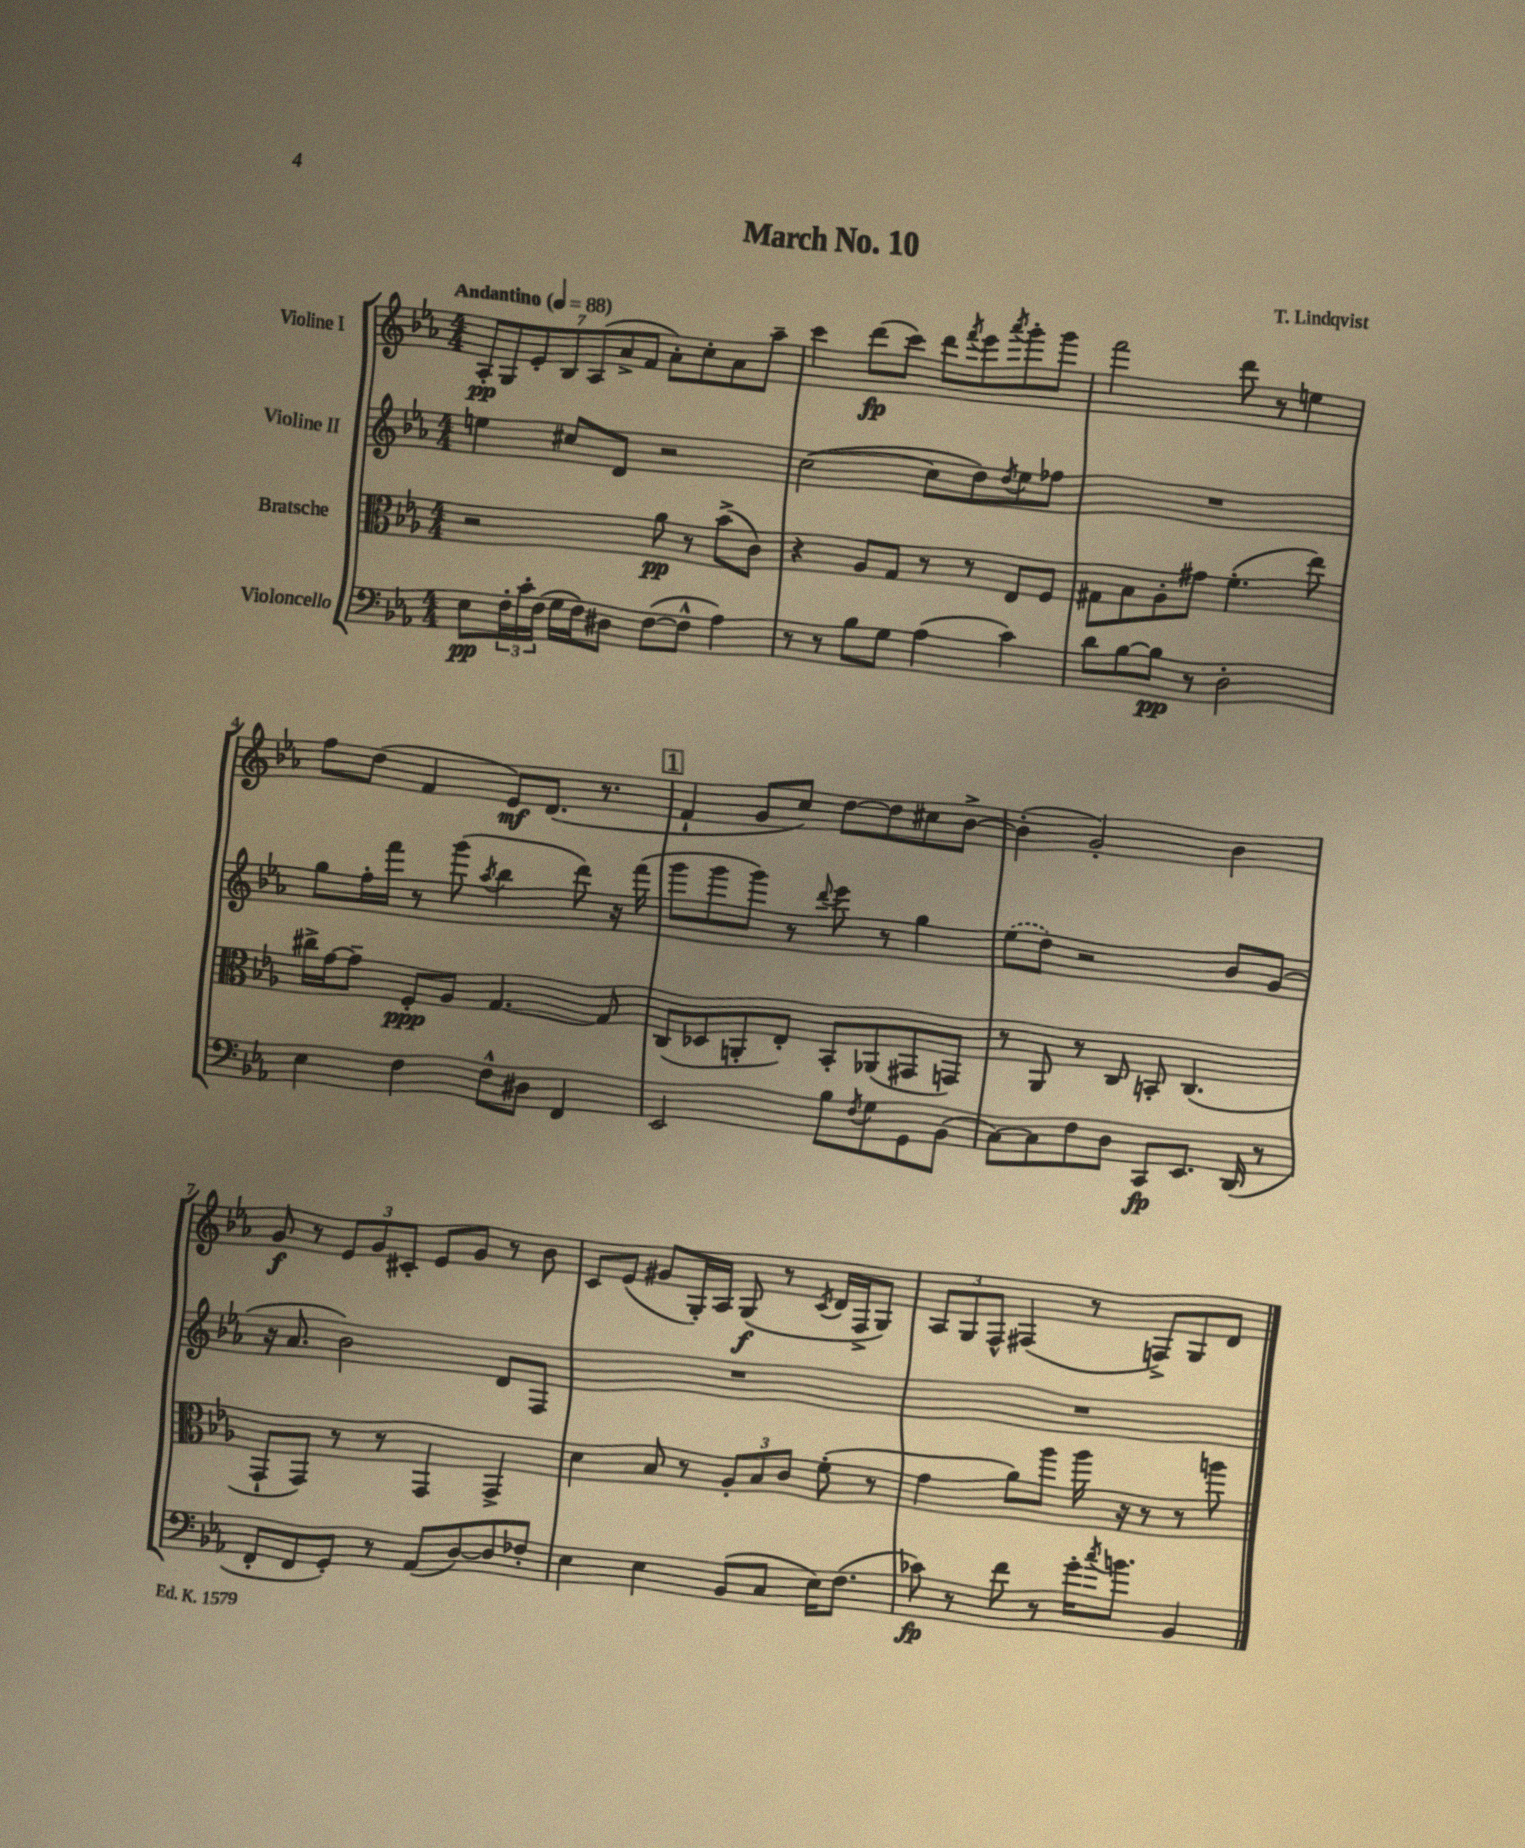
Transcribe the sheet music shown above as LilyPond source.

\header { title = "March No. 10" composer = "T. Lindqvist" }
<<
\new StaffGroup <<
\new Staff = "s0" \with { instrumentName = "Violine I" } {
    \clef treble \key ees \major \numericTimeSignature \time 4/4 \tempo "Andantino" 4 = 88
    \tuplet 7/4 { aes8-.\pp g8 ees'8-. bes8 aes8( aes'8-> f'8 } aes'8-.) c''8-. aes'8 aes''8-- |
    c'''4 d'''8\fp( c'''8) d'''8 \acciaccatura { f'''8 } ees'''8 \acciaccatura { aes'''8 } g'''8-. g'''8 |
    f'''2 d'''8 r8 e''4 |
    f''8 d''8( f'4 ees'8\mf) d'8.( r8. |
    \mark \markup { \box "1" } f'4-! g'8 c''8) d''8~ d''8 cis''8 bes'8~-> |
    bes'4-.( g'2-.) bes'4 |
    g'8\f r8 \tuplet 3/2 { ees'8 g'8 cis'8-. } ees'8 g'8 r8 bes'8 |
    c'8 ees'8( gis'8 g16-.) aes16 g8\f( r8 \acciaccatura { c'8 } d'16 f16-> g8) |
    \tuplet 3/2 { aes8 g8 f8-^ } fis4( r8 f8->) g8 d'8 \bar "|." |
}
\new Staff = "s1" \with { instrumentName = "Violine II" } {
    \clef treble \key ees \major \numericTimeSignature \time 4/4
    e''4 cis''8 d'8 r2 |
    c''2~( c''8 d''8) \acciaccatura { d''8 } ees''8 fes''8 |
    R1 |
    g''8 f''16-. f'''16 r8 g'''8( \acciaccatura { aes''8 } bes''4 d'''8) r16 f'''16( |
    \mark \markup { \box "1" } g'''8 g'''8 g'''8) r8 \appoggiatura { d'''8 } ees'''8 r8 g''4 |
    \once \slurDashed ees''8( d''8) r2 bes'8 g'8( |
    r16 aes'8. bes'2) d'8 f8 |
    R1 |
    R1 \bar "|." |
}
\new Staff = "s2" \with { instrumentName = "Bratsche" } {
    \clef alto \key ees \major \numericTimeSignature \time 4/4
    r2 aes'8\pp r8 bes'8->( c'8) |
    r4 aes8 g8 r8 r8 ees8 f8 |
    gis8 bes8 aes8-. gis'8 f'4.-.( ees''8) |
    cis''16-> g'16~ g'8-- f8-.\ppp aes8 g4.~ g8 |
    \mark \markup { \box "1" } c8( des8 a,8-. ees8-.) bes,8-. aes,8( gis,8 g,8) |
    r8 aes,8 r8 c8 b,8-. c4.( |
    g,8-! g,8) r8 r8 g,4 g,4-> |
    d'4 bes8 r8 \tuplet 3/2 { aes8-. bes8 c'8 } f'8-.( r8 |
    g'4 aes'8) aes''8 aes''16 r16 r8 r8 a''8 \bar "|." |
}
\new Staff = "s3" \with { instrumentName = "Violoncello" } {
    \clef bass \key ees \major \numericTimeSignature \time 4/4
    ees8\pp \tuplet 3/2 { f16-. c'16-. f16( } g16 f16) dis8 f8~( f8-^ aes4) |
    r8 r8 bes8 g8 aes4( c'4) |
    d'8 bes8~ bes8\pp r8 d2-. |
    ees4 f4 f8-^ dis8 f,4 |
    \mark \markup { \box "1" } ees,2 bes8 \acciaccatura { f8 } g8 g,8 bes,8( |
    c8~) c8 f8 d8 c,8\fp ees,8. d,16( r8 |
    f,8-. f,8 g,8-.) r8 aes,8( d8~) d8 fes8-. |
    ees4 ees4 bes,8( c8 ees16) f8.( |
    ces'8\fp) r8 f'8 r8 g'16-. \acciaccatura { c''8 } b'8. bes,4 \bar "|." |
}
>>
>>
